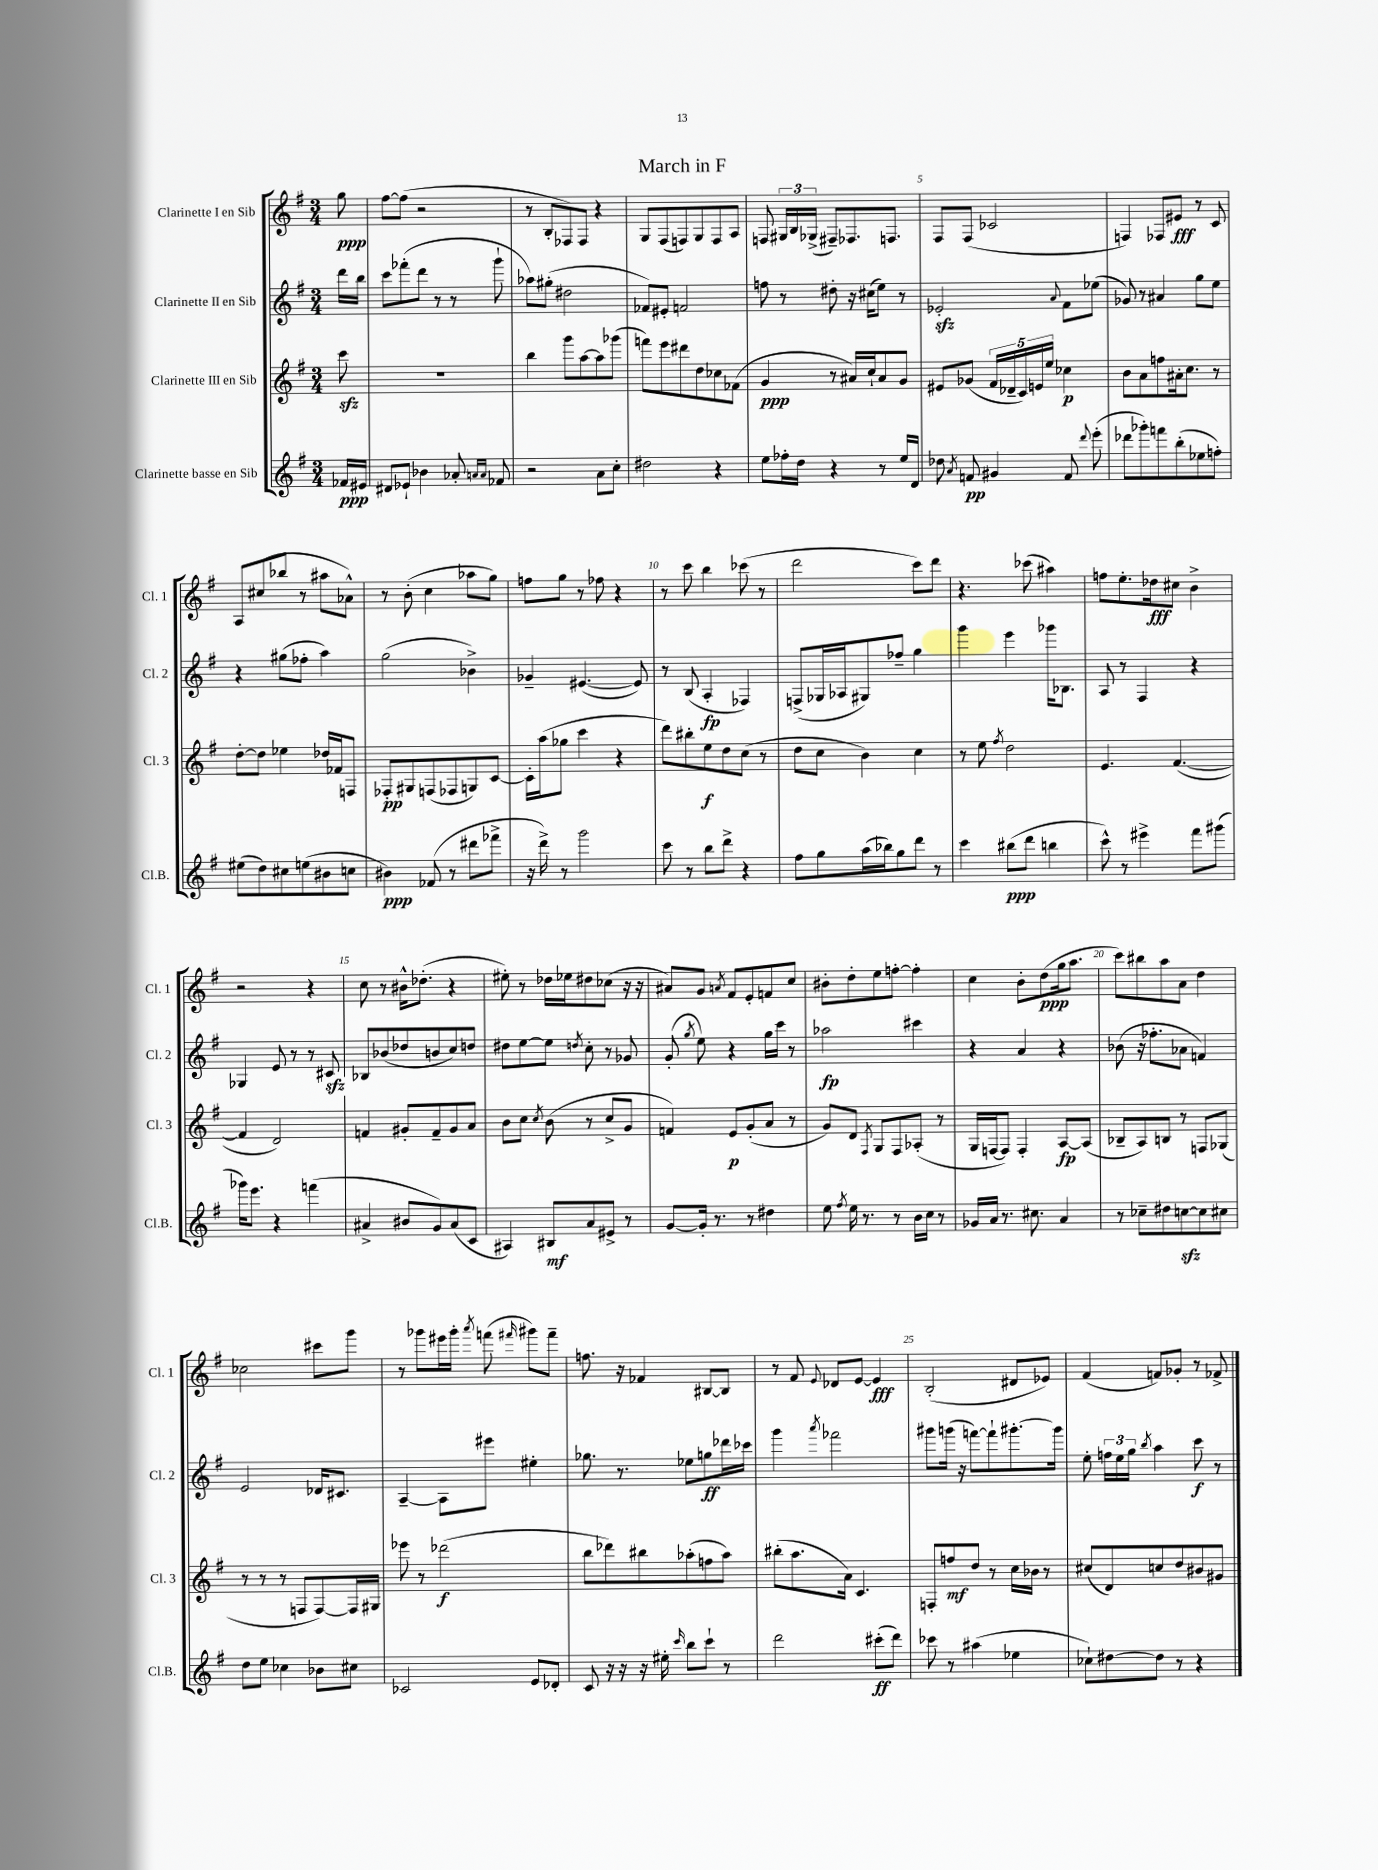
\header { title = "March in F" }
<<
\new StaffGroup <<
\new Staff = "s0" \with { instrumentName = "Clarinette I en Sib" shortInstrumentName = "Cl. 1" } {
    \clef treble \key g \major \numericTimeSignature \time 3/4 \partial 8
    \autoBeamOff g''8\ppp |
    fis''8[~ fis''8]( r2 |
    r8 b8[-. fes8) fes8] r4 |
    g8[ fis8( f8) g8 f8 a8] |
    f8 \tuplet 3/2 { gis16[ b16 ges16]->( } fis8[--) fes8. f8.] |
    fis8[ fis8]( ces'2 |
    f4) fes8[ eis'8]\fff r8 c'8 |
    a8[ cis''8( bes''8] r8 ais''8[ aes'8]-^) |
    r8 b'8-.( c''4 aes''8[ g''8]) |
    f''8[ g''8] r8 fes''8 r4 |
    r8 c'''8 b''4 ces'''8( r8 |
    d'''2 c'''8[) d'''8] |
    r4. ces'''8( ais''4) |
    f''8[ e''8.-. des''16\fff cis''8] b'4-> |
    r2 r4 |
    c''8 r8 bis'16[-^ des''8.]-.( r4 |
    eis''8-.) r8 des''16[ ees''16 dis''8 ces''8]( r16 r16 |
    ais'8[) g'8] \acciaccatura { a'8 } fis'8[ e'8-. f'8 c''8] |
    bis'8[-. d''8-. e''8 f''8]~-. f''4-. |
    c''4 b'8[-. d''8\ppp( g''16 a''8.] |
    c'''8[) bis''8 a''8 a'8] d''4 |
    ces''2 cis'''8[ g'''8] |
    r8 ges'''8[ eis'''16 ges'''16]-. \acciaccatura { a'''8 } f'''8( \grace { fis'''16 } gis'''8[) fis'''8]-- |
    f''8. r16 fes'4 bis8[~ bis8] |
    r8 fis'8 \appoggiatura { e'8 } des'8[ e'8]~ e'4\fff |
    b2-.( dis'8[ ees'8]) |
    fis'4( f'8[) ges'8]-. r8 fes'8-> \bar "|." |
}
\new Staff = "s1" \with { instrumentName = "Clarinette II en Sib" shortInstrumentName = "Cl. 2" } {
    \clef treble \key g \major \numericTimeSignature \time 3/4 \partial 8
    \autoBeamOff d'''16[ b''16] |
    c'''8[ fes'''8-.( d'''8] r8 r8 g'''8-! |
    aes''8[) gis''8]-.( dis''2 |
    fes'8[) eis'8]-. f'2 |
    f''8 r8 dis''8-. r16 cis''16[( e''8]) r8 |
    ees'2-.\sfz \appoggiatura { a'8 } fis'8[ ees''8]( |
    ges'8) r8 ais'4 g''8[ e''8] |
    r4 gis''8[( fes''8]-. a''4) |
    g''2( bes'4->) |
    ges'4-- eis'4.~( eis'8) |
    r8 b8( a4-.\fp fes4) |
    f8[->( ges16 aes16 gis8) fes''8]-- g''4 |
    g'''4 e'''4 ges'''16[ bes8.] |
    a8 r8 fis4 r4 |
    ges4 e'8 r8 r8 cis'8\sfz |
    bes8[ bes'8( des''8 b'8 c''8) d''8] |
    dis''8[ e''8~ e''8] \acciaccatura { d''8 } c''8-. r8 ges'8 |
    g'8-.( \acciaccatura { g''8 } e''8) r4 g''16[ c'''16] r8 |
    aes''2\fp cis'''4 |
    r4 a'4 r4 |
    bes'8( r16 fes''8.[-. aes'8] f'4) |
    e'2 des'16[ cis'8.] |
    a4~-- a8[ eis'''8] eis''4-. |
    ges''8. r8. ees''8[ g''8\ff des'''16 ces'''16] |
    g'''4 \acciaccatura { a'''8 } fes'''2 |
    gis'''8[ g'''16]( r16 f'''8[~) f'''8-! gis'''8.~-. gis'''16] |
    e''8-. \tuplet 3/2 { f''16[ e''16 g''16] } \acciaccatura { b''8 } a''4 c'''8\f r8 \bar "|." |
}
\new Staff = "s2" \with { instrumentName = "Clarinette III en Sib" shortInstrumentName = "Cl. 3" } {
    \clef treble \key g \major \numericTimeSignature \time 3/4 \partial 8
    \autoBeamOff c'''8\sfz |
    R2. |
    b''4 g'''8[ a''8~ a''8 ges'''8]( |
    f'''8[) e'''8 dis'''8 d''8 ces''8 fes'8]( |
    g'4\ppp r8 ais'16[) c''16-! ais'8 g'8] |
    eis'8[ ges'8]( \tuplet 5/4 { fis'16[ des'16-- c'16) e'16 e''16] } ces''4\p |
    b'8[ a'8 f''8 ais'16-. c''8.] r8 |
    d''8[~-. d''8] ees''4 des''16[ fes'16 f8] |
    fes8[-.\pp gis8 f8( fes8 g8) c'8]~ |
    c'16[-. a''16( ges''8] c'''4 r4 |
    d'''8[) bis''8-. e''8\f d''8 c''8]( r8 |
    d''8[ c''8] b'4) c''4 |
    r8 e''8 \acciaccatura { fis''8 } d''2 |
    e'4. fis'4.~( |
    fis'4 d'2) |
    f'4 gis'8[-. f'8-- gis'8 a'8] |
    b'8[ c''8] \acciaccatura { c''8 } b'8( r8 c''8[-> g'8] |
    f'4) e'8[\p g'8-.( a'8] r8 |
    g'8[) d'8] \acciaccatura { fis8 } g8[ fis8 aes8]-.( r8 |
    g16[ f16~ f8]) f4-. a8[~\fp a8]( |
    bes8[-- a8) b8] r8 f8[ ges8]( |
    r8 r8 r8 f8[ f8~) f16 gis16] |
    ees'''8 r8 des'''2\f( |
    b''8[ des'''8) bis''8 aes''8-.( f''8 aes''8]) |
    bis''8[-.( a''8. a'16]) c'4. |
    f8[-. f''8\mf d''8] r8 c''16[ bes'16] r8 |
    cis''8[( d'8) c''8 d''8 bis'8 gis'8] \bar "|." |
}
\new Staff = "s3" \with { instrumentName = "Clarinette basse en Sib" shortInstrumentName = "Cl.B." } {
    \clef treble \key g \major \numericTimeSignature \time 3/4 \partial 8
    \autoBeamOff fes'16[\ppp eis'16] |
    dis'8[ ees'8]-! bes'4 aes'8-. \grace { a'16[ a'16] } fes'8 |
    r2 a'8[ c''8]-. |
    dis''2 r4 |
    e''8[ fes''16-. d''16] r4 r8 e''16[ d'16] |
    des''8 \acciaccatura { a'8 } f'8\pp gis'4 f'8 \appoggiatura { d'''8 } e'''8-.( |
    des'''8[ ges'''8-.) f'''8 b''8-.( ees''8 f''8]-.) |
    eis''8[( d''8) cis''8 e''8( bis'8 c''8] |
    bis'4\ppp) fes'8( r8 dis'''8[ fes'''8]-> |
    r16 d'''16->) r8 g'''2 |
    c'''8 r8 b''8[ d'''8]-> r4 |
    fis''8[ g''8 a''16( bes''16) g''8 d'''8] r8 |
    c'''4 bis''8[\ppp( d'''8] b''4 |
    c'''8-^) r8 eis'''4-> fis'''8[ gis'''8]( |
    ges'''16[) e'''8.] r4 f'''4( |
    ais'4-> bis'8[ g'8) ais'8( c'8] |
    ais4) bis8[\mf a'8 eis'8]-> r8 |
    g'8[~ g'16]-. r8. r8 dis''4 |
    e''8 \acciaccatura { fis''8 } e''16 r8. r8 b'16[ c''16] r8 |
    ges'16[ a'16] r8. cis''8. a'4 |
    r8 ces''8[-- dis''8 c''8~\sfz c''8 cis''8] |
    d''8[ e''8] ces''4 bes'8[ cis''8] |
    ces'2 e'8[ des'8]-. |
    c'8 r16 r16 r16 eis''16-. \grace { c'''16 } b''8[ c'''8]-! r8 |
    d'''2 cis'''8[-.\ff( d'''8]) |
    ces'''8 r8 ais''4( ees''4 |
    ces''8[-!) dis''8~ dis''8] r8 r4 \bar "|." |
}
>>
>>
\layout { \context { \Score \override BarNumber.break-visibility = ##(#f #t #t) barNumberVisibility = #(every-nth-bar-number-visible 5) } }
